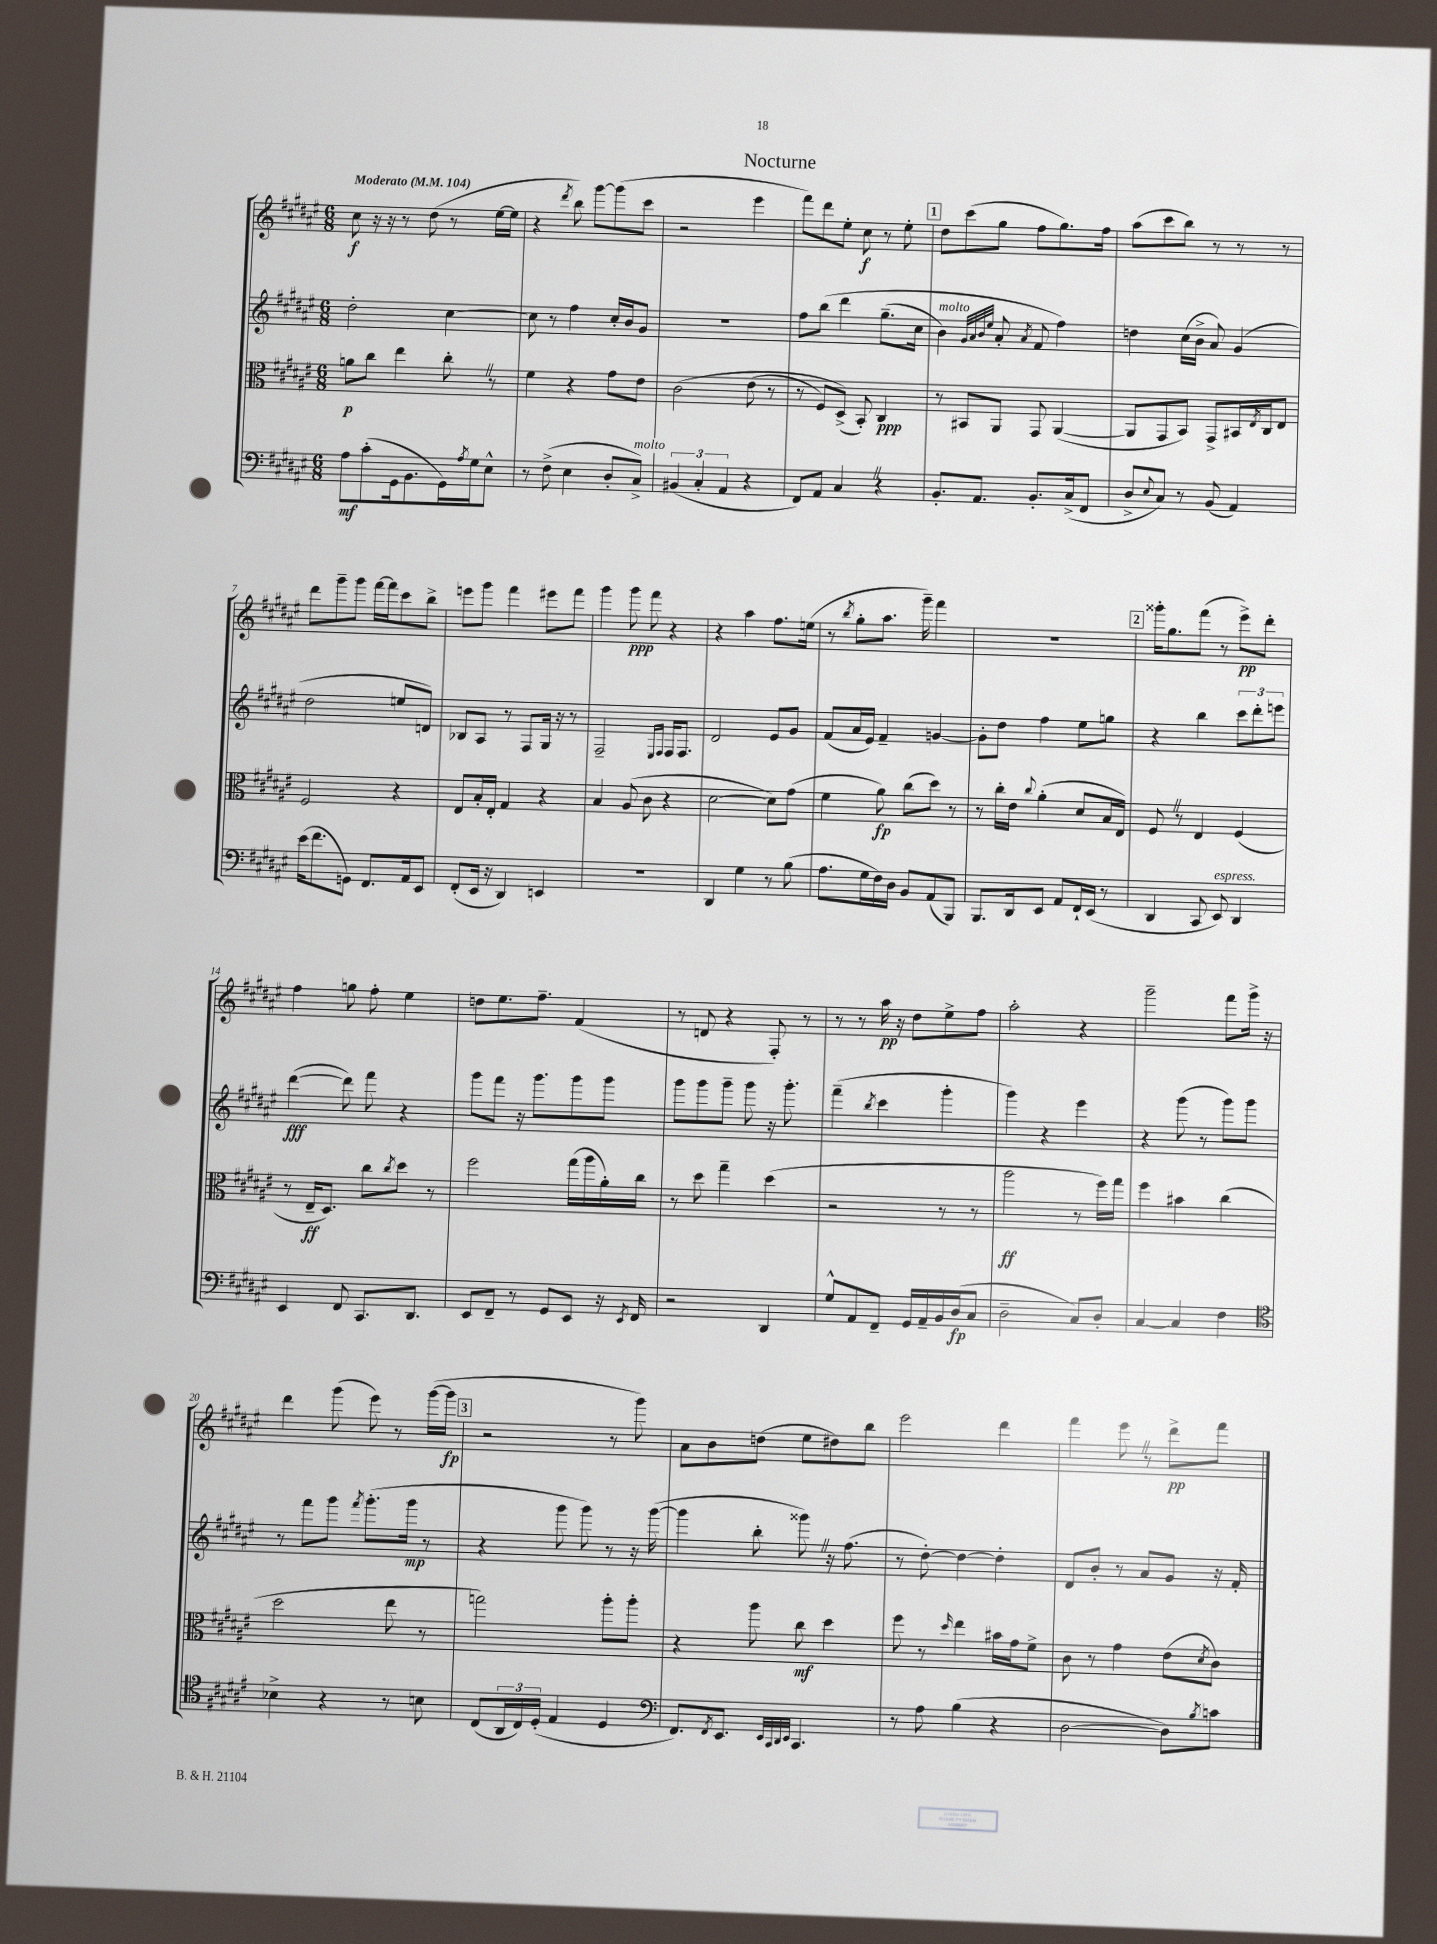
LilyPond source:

\header { title = "Nocturne" }
<<
\new StaffGroup <<
\new Staff = "s0" {
    \clef treble \key fis \major \numericTimeSignature \time 6/8 \tempo "Moderato" 4 = 104
    cis''8\f r16 r16 r8 dis''8( r8 eis''16~ eis''16 |
    r4 \acciaccatura { dis'''8 } b''8) gis'''8~ gis'''8( cis'''8 |
    r2 eis'''4 |
    fis'''8) dis'''8 eis''8-. cis''8\f r8 eis''8-. |
    \mark \markup { \box "1" } dis''8 cis'''8( gis''8 fis''8 gis''8.) fis''16 |
    ais''8( cis'''8 b''8) r8 r8 r8 |
    dis'''8 gis'''8-- gis'''8 fis'''16~ fis'''16 cis'''8 b''8-> |
    e'''8 gis'''8 fis'''4 eis'''8 fis'''8 |
    gis'''4 gis'''8\ppp fis'''8 r4 |
    r4 ais''4 fis''8. e''16( |
    r8 \acciaccatura { b''8 } gis''8-. ais''8. gis'''16--) fis'''4 |
    R2. |
    \mark \markup { \box "2" } gisis'''16-. gis''8. fis'''8( r8 eis'''8->\pp) dis'''8-. |
    fis''4 g''8 fis''8-. eis''4 |
    d''8 eis''8. fis''8.-- fis'4( |
    r8 d'8 r4 fis8-.) r8 |
    r8 r8 ais''16\pp r16 dis''8 eis''8-> fis''8 |
    ais''2-. r4 |
    gis'''2-- fis'''8 gis'''16-> r16 |
    dis'''4 gis'''8( eis'''8) r8 gis'''16~( gis'''16\fp |
    \mark \markup { \box "3" } r2 r8 gis'''8) |
    ais'8 b'8 d''8( eis''8 dis''8) b''8 |
    eis'''2 dis'''4 |
    fis'''4 eis'''8 \once \override BreathingSign.text = \markup { \musicglyph "scripts.caesura.straight" } \breathe r8 dis'''8->\pp fis'''8 \bar "|." |
}
\new Staff = "s1" {
    \clef treble \key fis \major \numericTimeSignature \time 6/8
    dis''2-. cis''4~ |
    cis''8 r8 fis''4 cis''16-. b'16 gis'8 |
    R2. |
    fis''8 b''8\( dis'''4 gis''8.--( cis''16 |
    \mark \markup { \box "1" } b'4^\markup { \italic "molto" }) \grace { gis'32 ais'32 b'32 eis''32 } ais'8-. \acciaccatura { ais'8 } fis'8 fis''4\) |
    d''4 cis''16( b'16-> ais'8) gis'4( |
    dis''2 e''8 d'8) |
    bes8 ais8 r8 fis8 gis16 r16 r8 |
    fis2-- \grace { eis16 fis16 } fis16 fis8. |
    dis'2 eis'8 gis'8 |
    fis'8( ais'16 eis'16) fis'4-- g'4~ |
    g'8-. dis''8 fis''4 eis''8 g''8 |
    \mark \markup { \box "2" } r4 b''4 \tuplet 3/2 { cis'''8 dis'''8-. e'''8 } |
    dis'''4~\fff( dis'''8) fis'''8 r4 |
    gis'''8 fis'''8 r16 gis'''8. gis'''8 gis'''8 |
    gis'''8 gis'''8 gis'''8-- gis'''8 r16 gis'''8.-. |
    fis'''4--( \acciaccatura { b''8 } cis'''4 gis'''4-. |
    gis'''4) r4 eis'''4 |
    r4 gis'''8( r8 gis'''8) gis'''8 |
    r8 fis'''8 gis'''8 \acciaccatura { fis'''8 } gis'''8.-.( gis'''16\mp r8 |
    \mark \markup { \box "3" } r4 gis'''8 gis'''8) r8 r16 gis'''16~( |
    gis'''4 b''8-. gisis'''8) \once \override BreathingSign.text = \markup { \musicglyph "scripts.caesura.straight" } \breathe r16 fis''8.( |
    r8 dis''8~-.) dis''4~ dis''4-. |
    dis'8 b'8-. r8 ais'8 gis'8 r16 fis'16-. \bar "|." |
}
\new Staff = "s2" {
    \clef alto \key fis \major \numericTimeSignature \time 6/8
    a'8\p cis''8 eis''4 cis''8-. \once \override BreathingSign.text = \markup { \musicglyph "scripts.caesura.straight" } \breathe r8 |
    fis'4 r4 gis'8 eis'8 |
    cis'2\( eis'8( r8 |
    r8 fis8) dis8->(\) b,8-.) cis4\ppp |
    \mark \markup { \box "1" } r8 bis,8 ais,8 gis,8 ais,4~( |
    ais,8 gis,8 b,8) gis,8-> bis,16 \acciaccatura { eis8 } cis16 eis8 |
    fis2 r4 |
    eis8 b16-. eis16-. gis4 r4 |
    b4 ais8( cis'8 r4 |
    dis'2~ dis'8) gis'8( |
    fis'4 ais'8\fp) cis''8( dis''8) r8 |
    r8 cis''16-. eis'16 \appoggiatura { cis''8 } ais'4-.( dis'8 b16 eis16) |
    \mark \markup { \box "2" } fis8 \once \override BreathingSign.text = \markup { \musicglyph "scripts.caesura.straight" } \breathe r8 eis4 fis4( |
    r8 eis16--\ff dis8.) cis''8 \acciaccatura { cis''8 } dis''8 r8 |
    fis''2 gis''16( ais''16 ais'16-.) cis''16 |
    r8 dis''8 gis''4-- dis''4( |
    r2 r8 r8 |
    ais''2\ff r8 fis''16) gis''16 |
    fis''4 bis'4 cis''4( |
    dis''2 eis''8 r8 |
    \mark \markup { \box "3" } g''2) ais''8-. ais''8-. |
    r4 ais''8 cis''8\mf dis''4 |
    fis''8 r8 \grace { dis''16 } eis''4 bis'16 gis'16 fis'8-> |
    cis'8 r8 gis'4 eis'8( \acciaccatura { dis'8 } cis'8) \bar "|." |
}
\new Staff = "s3" {
    \clef bass \key fis \major \numericTimeSignature \time 6/8
    ais8\mf cis'8-.( gis,16 b,8. gis,16) \acciaccatura { ais8 } gis16 eis8-^ |
    r8 fis8->( eis4 dis8-. cis8->^\markup { \italic "molto" }) |
    \tuplet 3/2 { bis,4( cis4-. ais,4 } r4 |
    fis,8) ais,8 cis4 \once \override BreathingSign.text = \markup { \musicglyph "scripts.caesura.straight" } \breathe r4 |
    \mark \markup { \box "1" } b,8.-. ais,8. b,8.-. cis16->( fis,8 |
    dis8-> \appoggiatura { eis8 } cis8) r8 b,8( ais,4) |
    eis'16( fis'8. g,8) fis,8. ais,16 eis,8 |
    fis,8-.( eis,16 r16 dis,4) e,4 |
    R2. |
    dis,4 gis4 r8 b8( |
    ais8. gis16 fis16) dis16 b,8 ais,8( b,,8) |
    b,,8. dis,16 eis,8 ais,8 fis,16-! eis,16( r8 |
    \mark \markup { \box "2" } dis,4 cis,8 eis,8^\markup { \italic "espress." }) dis,4 |
    eis,4 fis,8 cis,8. dis,8. |
    eis,8 fis,8-- r8 gis,8 eis,8 r16 \acciaccatura { eis,8 } fis,16 |
    r2 dis,4 |
    gis8-^ ais,8 fis,8-- gis,16 ais,16-- b,16 dis16\fp( cis8 |
    dis2-- cis8) dis8-. |
    cis4~ cis4 fis4 |
    \clef tenor bes4-> r4 r8 b8 |
    \mark \markup { \box "3" } cis8( \tuplet 3/2 { ais,16 cis16) dis16-.( } eis4 dis4 |
    \clef bass fis,8.) \acciaccatura { fis,8 } eis,8. \grace { eis,32 cis,32 dis,32 eis,32 } cis,4. |
    r8 ais8 b4( r4 |
    dis2~ dis8) \acciaccatura { b8 } c'8 \bar "|." |
}
>>
>>
